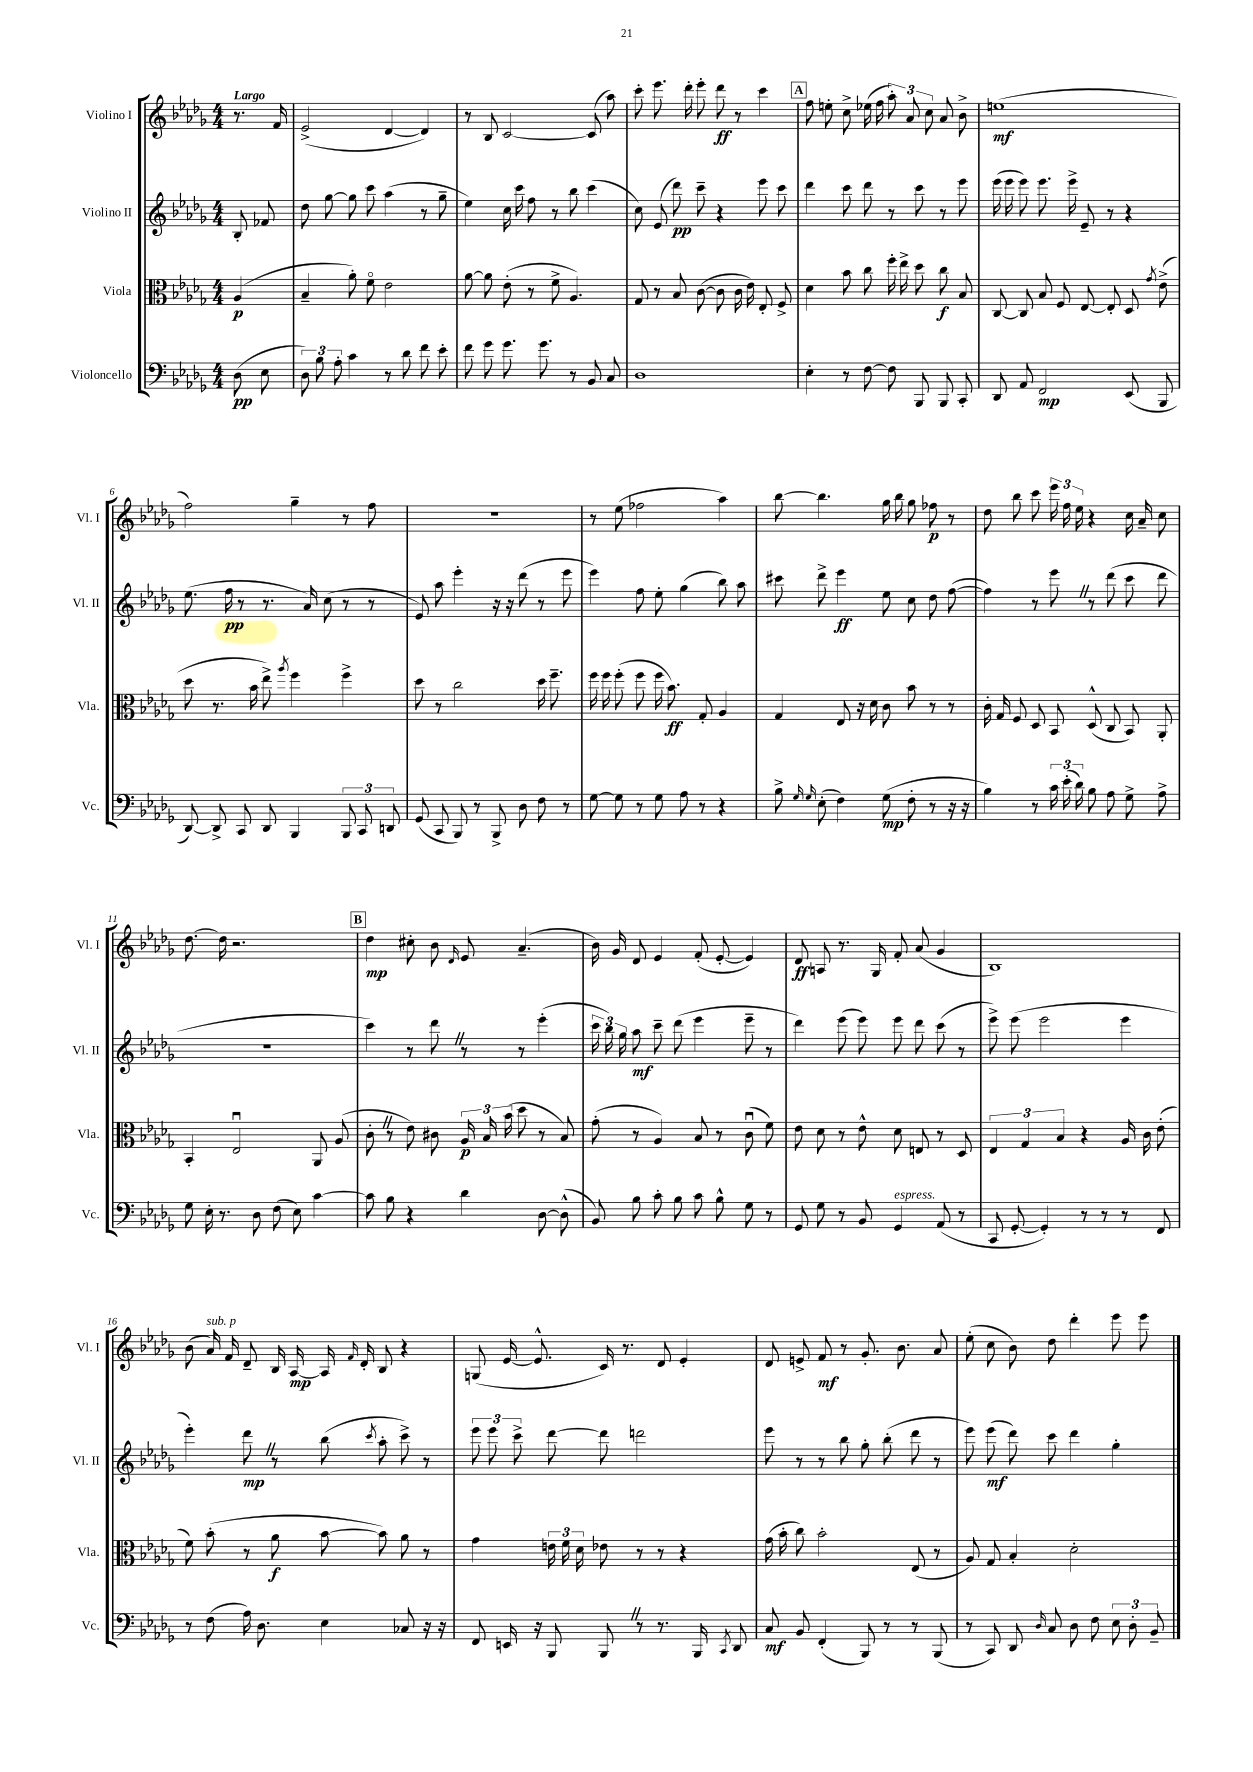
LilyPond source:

<<
\new StaffGroup <<
\new Staff = "s0" \with { instrumentName = "Violino I" shortInstrumentName = "Vl. I" } {
    \clef treble \key des \major \numericTimeSignature \time 4/4 \partial 4 \tempo "Largo"
    \autoBeamOff r8. f'16 |
    ees'2->( des'4~ des'4) |
    r8 bes8 c'2~ c'8( aes''8) |
    c'''8-. ees'''8. des'''16-. ees'''8-. des'''8\ff r8 c'''4 |
    \mark \markup { \box "A" } f''8 e''8-. c''8-> ees''16( f''16 \tuplet 3/2 { aes''8-.) aes'8 c''8 } aes'8 bes'8-> |
    e''1\mf( |
    f''2) ges''4-- r8 f''8 |
    R1 |
    r8 ees''8( fes''2 aes''4) |
    bes''8~ bes''4. ges''16 bes''16 ges''8 fes''8\p r8 |
    des''8 bes''8 c'''8 \tuplet 3/2 { ees'''16 f''16 ees''16 } r4 c''16 aes'16-- c''8 |
    des''8.~ des''16 r2. |
    \mark \markup { \box "B" } des''4\mp cis''8-. bes'8 \grace { des'16 } ees'8 aes'4.--( |
    bes'16) ges'16 des'8 ees'4 f'8-.( ees'8~-. ees'4) |
    des'8\ff a8 r8. ges16 f'8-. aes'8( ges'4 |
    bes1) |
    bes'8( aes'16^\markup { \italic "sub. p" }) f'16 des'8-- bes16 aes16~\mp aes16 \grace { f'16 } des'16-. bes8 r4 |
    g8( ees'16~ ees'8.-^ c'16) r8. des'8 ees'4-. |
    des'8 e'8-> f'8\mf r8 ges'8.-. bes'8. aes'8 |
    ees''8-.( c''8 bes'8) des''8 des'''4-. ees'''8 ees'''8 \bar "|." |
}
\new Staff = "s1" \with { instrumentName = "Violino II" shortInstrumentName = "Vl. II" } {
    \clef treble \key des \major \numericTimeSignature \time 4/4 \partial 4
    \autoBeamOff bes8-. fes'8 |
    des''8 ges''8~ ges''8 c'''8 aes''4( r8 ges''8-- |
    ees''4) c''16 c'''16 f''8 r8 bes''8 c'''4( |
    c''8) ees'8( des'''8\pp) c'''8-- r4 ees'''8 c'''8 |
    \mark \markup { \box "A" } des'''4 c'''8 des'''8 r8 c'''8 r8 ees'''8 |
    ees'''16( ees'''16 ees'''8) ees'''8. ees'''16-> ees'8-- r8 r4 |
    ees''8.( f''16\pp r8 r8. aes'16) c''8( r8 r8 |
    ees'8) aes''8 ees'''4-. r16 r16 des'''8( r8 ees'''8 |
    ees'''4) f''8 ees''8-. ges''4( bes''8) aes''8 |
    cis'''8 des'''8-> ees'''4\ff ees''8 c''8 des''8 f''8~( |
    f''4) r8 ees'''8 \once \override BreathingSign.text = \markup { \musicglyph "scripts.caesura.straight" } \breathe r8 des'''8( c'''8 des'''8 |
    R1 |
    \mark \markup { \box "B" } c'''4) r8 des'''8 \once \override BreathingSign.text = \markup { \musicglyph "scripts.caesura.straight" } \breathe r8 r8 ees'''4-.( |
    \tuplet 3/2 { c'''16 bes''16) ges''16 } aes''8\mf c'''8-- des'''8( ees'''4 ees'''8-- r8 |
    des'''4) ees'''8( ees'''8) ees'''8 des'''8 c'''8( r8 |
    ees'''8->) ees'''8( ees'''2 ees'''4 |
    ees'''4-.) des'''8\mp \once \override BreathingSign.text = \markup { \musicglyph "scripts.caesura.straight" } \breathe r8 bes''8( \acciaccatura { c'''8 } aes''8-. c'''8->) r8 |
    \tuplet 3/2 { ees'''8 ees'''8 c'''8-> } des'''8~ des'''8 d'''2 |
    ees'''8 r8 r8 bes''8 ges''8-. bes''8-.( des'''8 r8 |
    ees'''8) ees'''8\mf( des'''8) c'''8 des'''4 ges''4-. \bar "|." |
}
\new Staff = "s2" \with { instrumentName = "Viola" shortInstrumentName = "Vla." } {
    \clef alto \key des \major \numericTimeSignature \time 4/4 \partial 4
    \autoBeamOff aes4\p( |
    bes4-- aes'8-.) f'8\flageolet ees'2 |
    aes'8~ aes'8 ees'8-.( r8 f'8-> aes4.) |
    ges8 r8 bes8 c'8~( c'8 c'16 ees'16) ees8-. f8-> |
    \mark \markup { \box "A" } des'4 bes'8 c''8 f''16-. ees''16-> des''8 c''8\f bes8 |
    c8~ c8 bes8 f8 ees8~ ees8-. des8 \acciaccatura { ges'8 } ees'8->( |
    des''8 r8. bes'16 ees''8->) \acciaccatura { aes''8 } f''4 f''4-> |
    des''8 r8 c''2 des''16 f''8.-- |
    f''16 f''16 f''8-.( f''8 f''16 bes'8.\ff) ges8-. aes4 |
    ges4 ees8 r16 des'16 c'8 bes'8 r8 r8 |
    c'16-. ges16 f8 des8 bes,8 des8-^( c8 bes,8) aes,8-. |
    bes,4-. ees2\downbow aes,8 aes8( |
    \mark \markup { \box "B" } c'8-. \once \override BreathingSign.text = \markup { \musicglyph "scripts.caesura.straight" } \breathe r8 ees'8) cis'8 \tuplet 3/2 { aes16\p bes16 bes'16( } des''8 r8 bes8) |
    ges'8-.( r8 aes4) bes8 r8 c'8\downbow( f'8) |
    ees'8 des'8 r8 ees'8-^ des'8 e8 r8 des8 |
    \tuplet 3/2 { ees4 ges4 bes4 } r4 aes16 c'16 ees'8-.( |
    f'8) bes'8-.( r8 aes'8\f bes'8~ bes'8) aes'8 r8 |
    ges'4 \tuplet 3/2 { e'16 f'16 des'16 } ees'8 r8 r8 r4 |
    ges'16( bes'16-. c''8) bes'2-. ees8( r8 |
    aes8) ges8 bes4-. des'2-. \bar "|." |
}
\new Staff = "s3" \with { instrumentName = "Violoncello" shortInstrumentName = "Vc." } {
    \clef bass \key des \major \numericTimeSignature \time 4/4 \partial 4
    \autoBeamOff des8\pp( ees8 |
    \tuplet 3/2 { des8) bes8 aes8-. } c'4 r8 des'8 f'8 ees'8-. |
    f'8 ges'8 ges'8. ges'8. r8 bes,8 c8 |
    des1 |
    \mark \markup { \box "A" } ees4-. r8 f8~ f8 bes,,8 bes,,8 c,8-. |
    des,8 aes,8 f,2\mp ees,8( bes,,8 |
    des,8~) des,8-> c,8 des,8 bes,,4 \tuplet 3/2 { bes,,8 c,8 d,8 } |
    ges,8( c,8 bes,,8) r8 bes,,8-> des8 f8 r8 |
    ges8~ ges8 r8 ges8 aes8 r8 r4 |
    bes8-> \grace { ges16 ges16 } ees8-.( f4) ges8\mp( f8-. r8 r16 r16 |
    bes4) r8 \tuplet 3/2 { c'16 ees'16-.( des'16) } bes8 aes8 ges8-> aes8-> |
    ges8 ees16-. r8. des8 f8( ees8) c'4~ |
    \mark \markup { \box "B" } c'8 bes8 r4 des'4 des8~ des8-^( |
    bes,8) bes8 c'8-. bes8 c'8 bes8-^ ges8 r8 |
    ges,8 ges8 r8 bes,8 ges,4^\markup { \italic "espress." } aes,8( r8 |
    c,8 ges,8~-. ges,4-.) r8 r8 r8 f,8 |
    r8 f8( aes16) des8. ees4 ces8 r16 r16 |
    f,8 e,16 r16 bes,,8 bes,,8 \once \override BreathingSign.text = \markup { \musicglyph "scripts.caesura.straight" } \breathe r8 r8. bes,,16 \acciaccatura { c,8 } des,8 |
    c8\mf bes,8 f,4-.( bes,,8) r8 r8 bes,,8( |
    r8 c,8) des,8 \grace { des16 } c8 des8 f8 \tuplet 3/2 { ees8 des8-. bes,8-- } \bar "|." |
}
>>
>>
